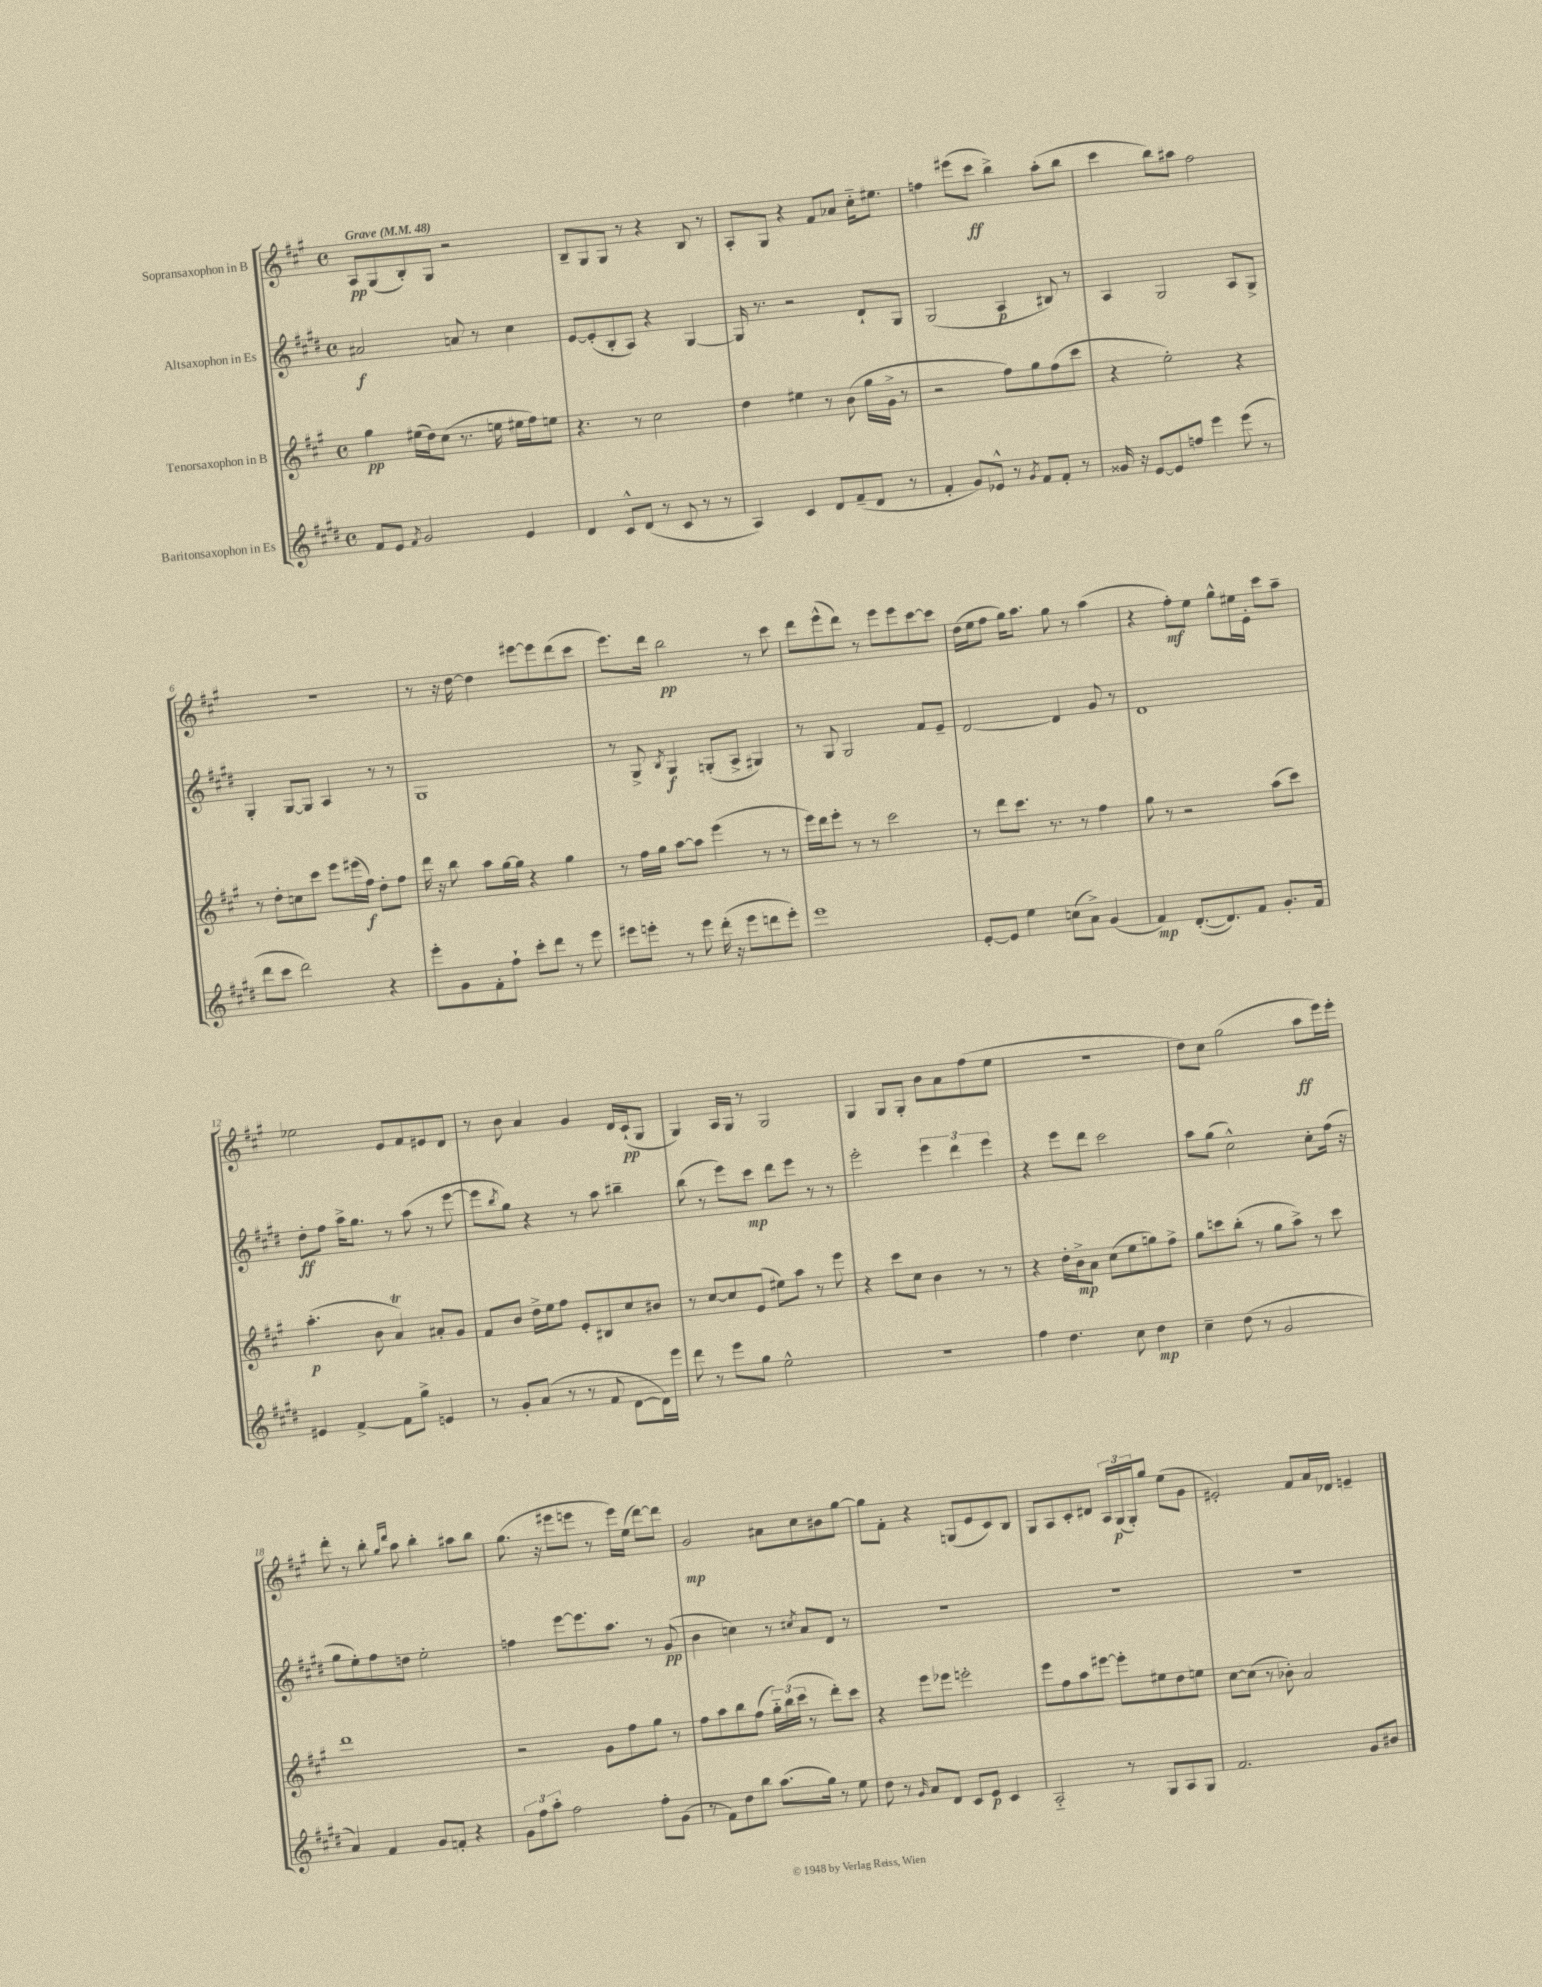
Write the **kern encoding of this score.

**kern	**kern	**kern	**kern
*staff4	*staff3	*staff2	*staff1
*clefG2	*clefG2	*clefG2	*clefG2
*k[f#c#g#d#]	*k[f#c#g#]	*k[f#c#g#d#]	*k[f#c#g#]
*M4/4	*M4/4	*M4/4	*M4/4
*met(c)	*met(c)	*met(c)	*met(c)
*MM48	*MM48	*MM48	*MM48
8f#	4gg#	2a#	8A
8e	.	.	(8G#
8qf#	.	.	.
2g#	(16ee#	.	8B')
.	16dd)	.	.
.	(8cc#	.	8G#
.	8.r	8a	2r
.	.	8r	.
.	16ee	.	.
4e	16ee#	4cc#	.
.	16ff#)	.	.
.	8ee	.	.
=	=	=	=
4d#	4.r	[8e	8B~
.	.	(8e']	8G#
8c#^^	.	8B'	8G#
(8d#	8r	8A)	8r
8r	2cc#	4r	4r
8c#	.	.	.
8r	.	[4G#	8B
8r	.	.	8r
=	=	=	=
4A)	4dd	16G#]	8A'
.	.	8.r	.
.	.	.	8G#
4c#	4ee#	2r	4r
8d#	8r	.	8f#
(8f#~	(8b	.	8a-
8d#	16gg#	8d#`	16cc#'~
.	16g#^	.	8.ee#
8r	8r	8G#	.
=	=	=	=
4f#'	2r	(2G#	4ff
8g#)	.	.	(8eee#
8e-^^	.	.	8ccc#
8r	8ff#)	4A	4bb^)
8qg#	.	.	.
8f#	8gg#	.	.
8f#'	(8ff#	8B#)	(8aa'
8r	8ccc#	8r	8bb
=	=	=	=
16g##	4r	4A	4ccc#
16r	.	.	.
[8e	.	.	.
8e]	2ee')	2G#	8bb)
8ff	.	.	8aa#
4eee	.	.	2ff#
(8eee	4r	8A	.
8r	.	8G#^	.
=	=	=	=
8ddd#	8r	4G#'	1r
8ccc#	8dd'	.	.
2ddd#)	8cc	[8G#	.
.	8ccc#	8G#]	.
.	8eee	4A	.
.	(16eee#	.	.
.	16ff#)	.	.
4r	8dd'	8r	.
.	8ff#	8r	.
=	=	=	=
8eee'	16ddd	1G#	8r
.	16r	.	.
8g#	8bb	.	16r
.	.	.	[16dd
8f#'	8aa	.	4dd]
8ff#`	[16gg#	.	.
.	16gg#]	.	.
8ccc#'	4r	.	[8eee#
8ddd#	.	.	8eee#]
8r	4gg#	.	(8ddd
8eee	.	.	8ccc#
=	=	=	=
8eee#	8r	8r	8.eee)
8eee'	16ff#	8G#^	.
.	16gg#	.	16ddd
.	.	8qB	.
8r	[8aa	4G#	2bb
8eee	8aa]	.	.
(16ddd#'	(4eee	(8G'	.
16r	.	.	.
8eee	.	8A^	.
8ddd	8r	4G#)	8r
8eee')	8r	.	8ccc#
=	=	=	=
1eee	16eee)	8r	8ddd
.	16ddd	.	.
.	8eee'	8G#	(8eee^^
.	8r	2G#	8ddd)
.	8r	.	8r
.	2ccc#	.	8eee
.	.	.	8eee
.	.	8f#	[8ccc#
.	.	8e~	8ccc#]
=	=	=	=
[8e'	8r	[2d#	(16dd
.	.	.	16ee
8e]	8ddd	.	8ff#
4ee	8.ccc#	.	16gg#)
.	.	.	8.aa
.	8.r	.	.
(8cc	.	4d#]	8gg#
8a^)	8r	.	8r
(4g#	4ff#	8g#	(4aa
.	.	8r	.
=	=	=	=
4f#)	8gg#	1d#	4r
.	8r	.	.
([8.d#'	2r	.	8ff#')
.	.	.	8ee
8.d#])	.	.	.
.	.	.	8gg#^^
8f#	.	.	16ee#
.	.	.	16e'
8.g#'	(8aa	.	8ccc#
.	8ccc#)	.	8aa~
16f#	.	.	.
=	=	=	=
4e#	(4.aa'	8dd#'	2ee-
.	.	8ff#	.
[4f#^	.	16aa^	.
.	.	8.gg#	.
.	8b	.	.
8f#]	4a)	8r	8e
8gg#^	.	(8aa	8f#
4e	8a#'	8r	8e#
.	8g#	[8eee	8d
=	=	=	=
8r	8f#	8eee]	8r
.	.	8qbb	.
8g#'	8b	8gg#)	8b
(8a	16dd^	4r	4a
.	16ee	.	.
8r	8ff#	.	.
8r	8e'	8r	4g#
8f#	8B#	8aa	.
[8d#	8cc#	4bb#~	16d
.	.	.	(16c#`
16d#])	8b#	.	8G#
16eee	.	.	.
=	=	=	=
8ddd#	8r	(8bb	4G#)
8r	[8cc#	8r	.
8eee	8cc#]	8eee)	16A
.	.	.	16G#
8gg#	(8e	8ccc#	8r
2ee^^	8ee#)	8ddd#	2G#
.	8aa	8eee	.
.	8r	8r	.
.	8eee	8r	.
=	=	=	=
1r	4r	2eee'	4G#
.	8ccc#	.	8G#
.	8cc#	.	8G#'
.	4b	6eee	8b
.	.	.	8a
.	.	6ddd#	.
.	8r	.	(8ff#
.	.	6eee	.
.	8r	.	8ee
=	=	=	=
4ff#	4r	4r	1r
4.dd#	16dd'	8eee	.
.	16b^	.	.
.	8a	8ddd#	.
.	(8cc#	2ccc#	.
8cc#	8ee	.	.
4dd#	8gg)	.	.
.	8ff#^	.	.
=	=	=	=
4cc#~	8gg#	8aa	8dd)
.	8ccc	(8gg#	8cc#
(8dd#	(8bb'	2cc#^^)	(2gg#
8r	8r	.	.
2g#	8gg#	.	.
.	8aa^)	.	.
.	8r	8cc#'	8aa
.	8ccc	(16ff#	16eee)
.	.	16r	16eee'
=	=	=	=
4a)	1ddd	8gg#	8ddd'
.	.	8ee')	8r
4f#	.	8ff#	8bb'
.	.	.	16qqgg#
.	.	.	16qqddd
.	.	8dd	8aa
8g#	.	2ee'	4bb'
8f'	.	.	.
4r	.	.	8aa#
.	.	.	8bb
=	=	=	=
12g#	2r	4ff	(8.gg#
12ff#	.	.	.
12aa'	.	.	.
.	.	.	16r
2ff#	.	[8eee	8eee#
.	.	8.eee]	8eee
.	8g#	.	8r
.	.	8.aa	.
.	8ff#	.	16eee)
.	.	.	(16ee
8ff#'	8gg#	8r	[8ddd)
(8g#	8r	(8g#	8ddd]
=	=	=	=
8r	8ff#	4b	2g#
8f#)	8aa	.	.
8dd#	8bb	4cc)	.
8bb	(8ff#	.	.
(8.aa	24gg#'~)	8r	8a#
.	(24bb	.	.
.	24ccc#	.	.
.	.	8qcc#	.
.	8r	8a	8cc#
16gg#)	.	.	.
8r	8ddd')	8d#	8b#
8ee	8ccc#	8r	[8gg#
=	=	=	=
8dd#	4r	1r	8gg#]
8r	.	.	8f#'
16qqg#	.	.	.
8a	8eee	.	4r
8d#	8eee-	.	.
8c#	2eee'	.	(8G
8e	.	.	8e
4c#	.	.	8c#)
.	.	.	8B
=	=	=	=
2A'~	8eee	1r	8G#
.	8ff#	.	8A
.	8aa	.	8c#'
.	[8eee#	.	8d#
8r	8eee#']	.	24A
.	.	.	(24G#
.	.	.	24G#')
8G#	8ee#	.	8gg#
8A	8dd	.	(8ee
8G#	8ee	.	8g#
=	=	=	=
2.f#	[8cc#	1r	2e#')
.	(8cc#]	.	.
.	8r	.	.
.	8b-')	.	.
.	2a	.	8f#
.	.	.	16a
.	.	.	16d-
8g#	.	.	4e~
8b#	.	.	.
==	==	==	==
*-	*-	*-	*-
